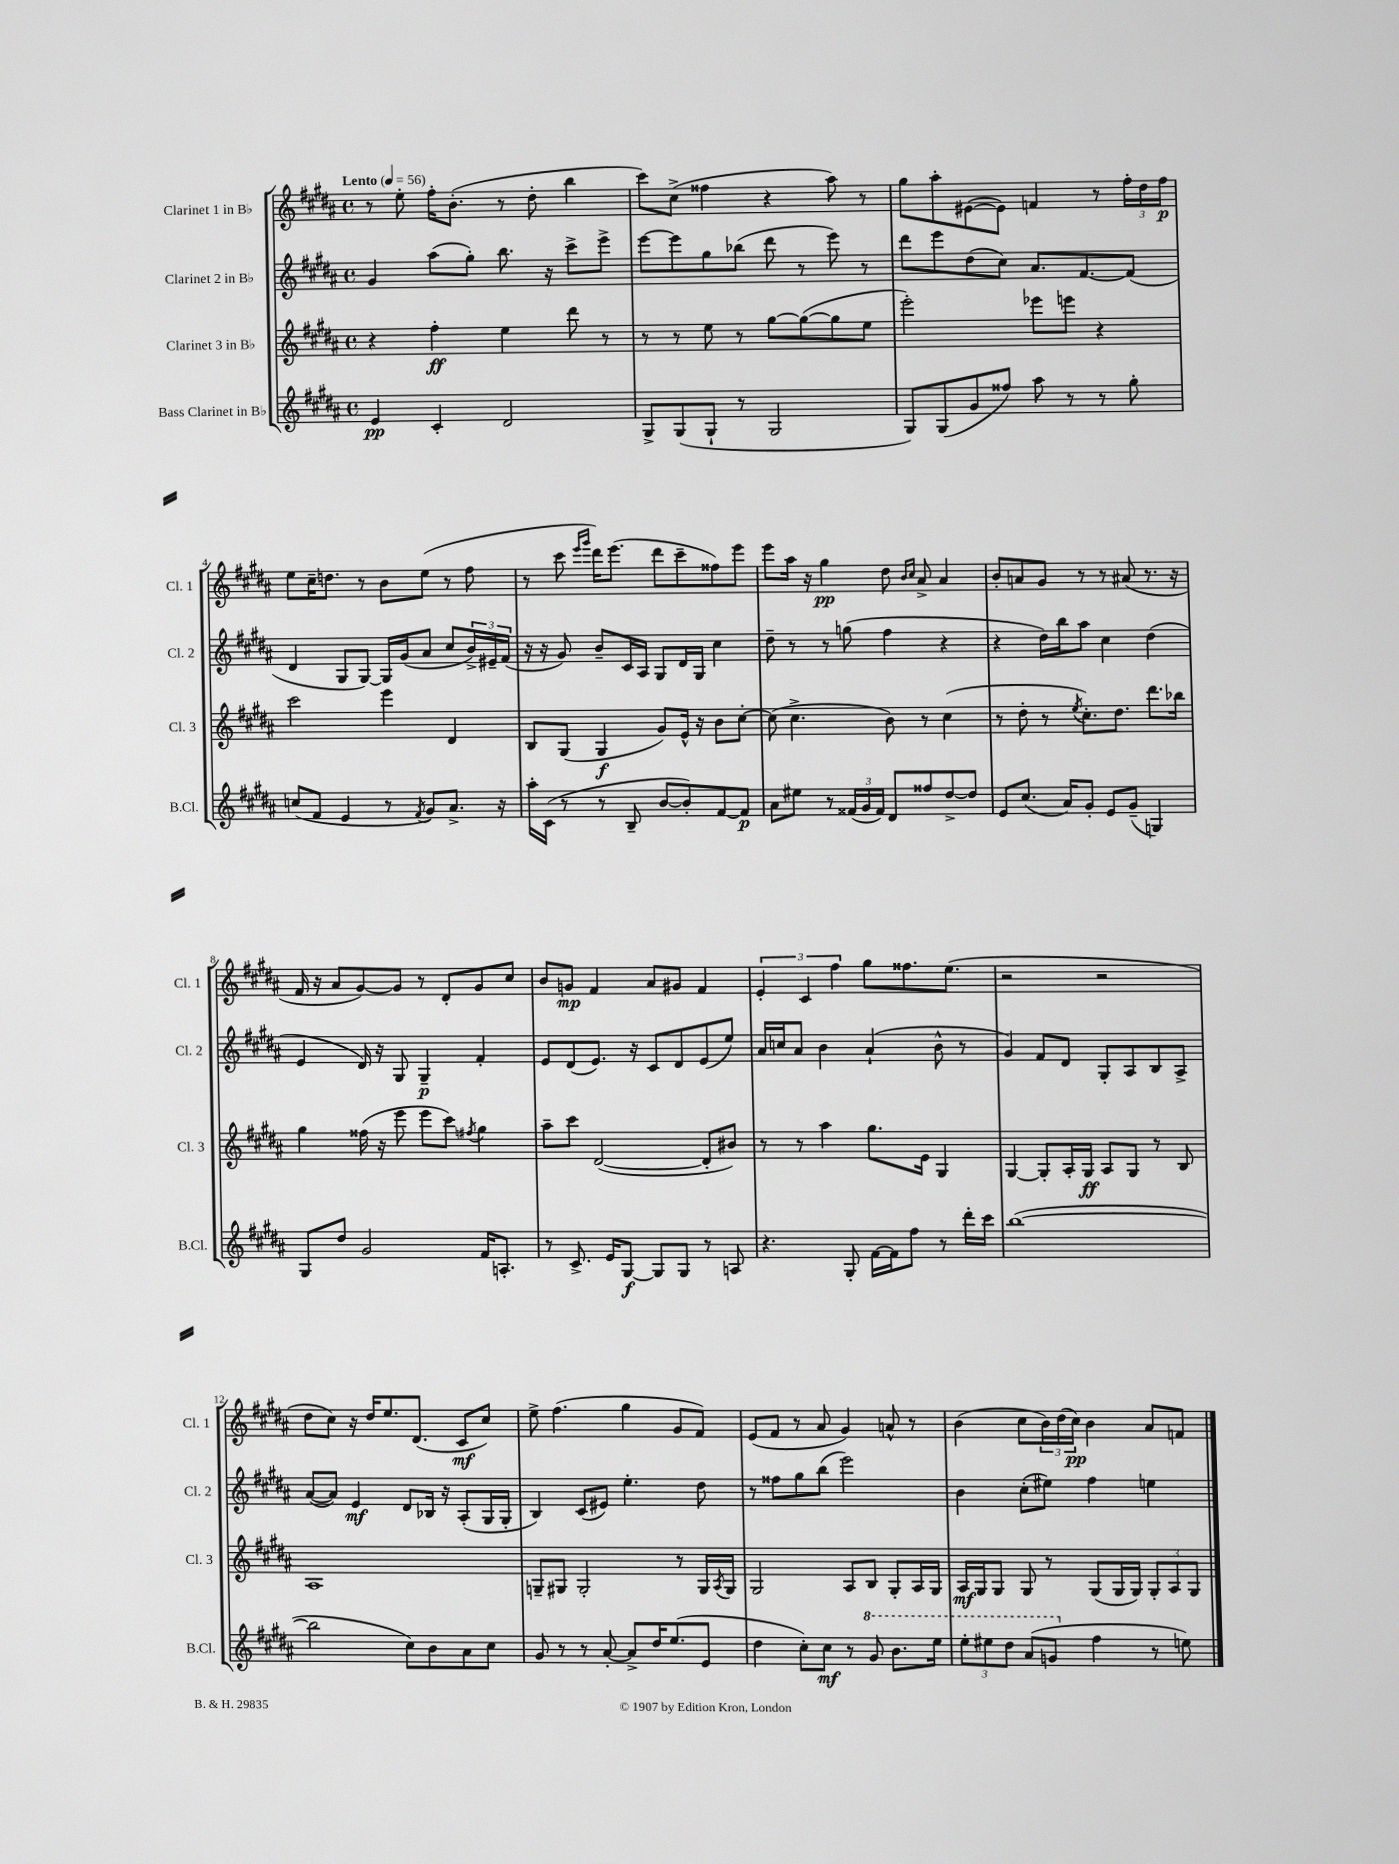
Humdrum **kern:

**kern	**dynam	**kern	**dynam	**kern	**dynam	**kern	**dynam
*part4	*part4	*part3	*part3	*part2	*part2	*part1	*part1
*staff4	*staff4	*staff3	*staff3	*staff2	*staff2	*staff1	*staff1
*I"Bass Clarinet in B♭	*	*I"Clarinet 3 in B♭	*	*I"Clarinet 2 in B♭	*	*I"Clarinet 1 in B♭	*
*I'B.Cl.	*	*I'Cl. 3	*	*I'Cl. 2	*	*I'Cl. 1	*
*clefG2	*	*clefG2	*	*clefG2	*	*clefG2	*
*k[f#c#g#d#a#]	*	*k[f#c#g#d#a#]	*	*k[f#c#g#d#a#]	*	*k[f#c#g#d#a#]	*
*M4/4	*	*M4/4	*	*M4/4	*	*M4/4	*
*met(c)	*	*met(c)	*	*met(c)	*	*met(c)	*
*MM56	*	*MM56	*	*MM56	*	*MM56	*
=1	=1	=1	=1	=1	=1	=1	=1
!	!	!	!	!	!	!LO:TX:a:B:t=Lento	!
4e/	pp	4r	.	4g#/	.	8r	.
.	.	.	.	.	.	8ee'\	.
4c#'/	.	4ff#'\	ff	(8aa#\L	.	16ff#'\KL	.
.	.	.	.	.	.	(8.b'\J	.
.	.	.	.	8gg#'\J)	.	.	.
2d#/	.	4ee\	.	8.bb\	.	8r	.
.	.	.	.	.	.	8dd#'\	.
.	.	.	.	16r	.	.	.
.	.	8ddd#\	.	8ccc#^\L	.	4bb\	.
.	.	8r	.	8eee^\J	.	.	.
=2	=2	=2	=2	=2	=2	=2	=2
8G#^/L	.	8r	.	[8eee\L	.	8ccc#\L)	.
(8G#/	.	8r	.	8eee\]	.	(8cc#^\J	.
8G#`/J	.	8ee\	.	8gg#\	.	4ff##X\	.
8r	.	8r	.	(8bb-X\J	.	.	.
2G#/	.	[8gg#\L	.	8ddd#\	.	4r	.
.	.	(8gg#\_	.	8r	.	.	.
.	.	8gg#\]	.	8eee\)	.	8aa#\)	.
.	.	8ee\J	.	8r	.	8r	.
=3	=3	=3	=3	=3	=3	=3	=3
8G#/L)	.	2eee'\)	.	8ddd#\L	.	8gg#\L	.
(8G#/	.	.	.	8eee\	.	8aa#'\	.
8g#/	.	.	.	(8dd#\	.	([8e#X\	.
8ff##X/J)	.	.	.	8cc#\J)	.	8e#\J])	.
8aa#\	.	8eee-X\L	.	8.a#/L	.	4fn/	.
8r	.	8eeen\J	.	.	.	.	.
.	.	.	.	[8.f#/	.	.	.
8r	.	4r	.	.	.	8r	.
8gg#'\	.	.	.	(8f#/J]	.	24ff#'\LL	.
.	.	.	.	.	.	24dd#\	.
.	.	.	.	.	.	24ff#\JJ	p
!!LO:LB:g=z
=4	=4	=4	=4	=4	=4	=4	=4
(8ccn/L	.	2ccc#\	.	4d#/	.	8ee\L	.
8f#/J	.	.	.	.	.	16cc#~\K	.
.	.	.	.	.	.	8.ddn\J	.
4e/	.	.	.	8G#/L	.	.	.
.	.	.	.	[8G#/J)	.	8r	.
8r	.	4eee\	.	16G#/LL]	.	8b\L	.
.	.	.	.	(16g#/J	.	.	.
8qf#/	.	.	.	.	.	.	.
8g#/L)	.	.	.	8a#/J	.	(8ee\J	.
8.a#^/J	.	4d#/	.	8cc#/L	.	8r	.
.	.	.	.	24b^/L)	.	8ff#\	.
.	.	.	.	24e#X~/	.	.	.
16r	.	.	.	.	.	.	.
.	.	.	.	(24f#/JJ	.	.	.
=5	=5	=5	=5	=5	=5	=5	=5
16aa#'\LL	.	8B/L	.	16r	.	8r	.
(16c#\JJ	.	.	.	16r	.	.	.
8r	.	(8G#/J	.	8g#/)	.	8ccc#\	.
.	.	.	.	.	.	16qqeee/LL	.
.	.	.	.	.	.	16qqggg#/JJ	.
8r	.	4G#/	f	8b~/L	.	16ddd#\KL)	.
.	.	.	.	.	.	(8.eee\J	.
8B~/	.	.	.	16c#/L	.	.	.
.	.	.	.	16A#/JJ	.	.	.
[8b/L	.	8g#/L)	.	8G#/L	.	8ddd#\L	.
8b'/])	.	16e^^/Jk	.	16d#/L	.	8ccc#~\	.
.	.	16r	.	16G#/JJ	.	.	.
[8f#/	.	8b\L	.	4cc#\	.	8ff##X\)	.
8f#/J]	p	[8cc#'\J	.	.	.	8eee\J	.
=6	=6	=6	=6	=6	=6	=6	=6
8a#\L	.	(8cc#\]	.	8dd#~\	.	8eee\L	.
8ee#X\J	.	4.cc#^\	.	8r	.	16aa#\Jk	.
.	.	.	.	.	.	16r	.
8r	.	.	.	8r	.	4gg#\	pp
(24f##X/LL	.	.	.	(8ggn\	.	.	.
24g#/	.	.	.	.	.	.	.
24f##/JJ)	.	.	.	.	.	.	.
8d#/L	.	8b\)	.	4ff#\	.	8dd#\	.
.	.	.	.	.	.	16qqb/LL	.
.	.	.	.	.	.	16qqcc#/JJ	.
8ff##X/	.	8r	.	.	.	8a#^/	.
[8dd#^/	.	(4cc#\	.	4r	.	4a#/	.
8dd#/J]	.	.	.	.	.	.	.
=7	=7	=7	=7	=7	=7	=7	=7
8e/L	.	8r	.	4r	.	8b'/L	.
(8.cc#/J	.	8dd#'\	.	.	.	8an/	.
.	.	8r	.	16dd#\LL)	.	8g#/J	.
16a#/KL)	.	.	.	16bb\J	.	.	.
.	.	8qee/	.	.	.	.	.
8g#'/J	.	8.cc#'\L)	.	8aa#\J	.	8r	.
8e/L	.	.	.	4cc#\	.	8r	.
.	.	8.dd#\J	.	.	.	.	.
(8g#~/J	.	.	.	.	.	(8a#X/	.
4Gn/)	.	8.ddd#\L	.	(4dd#\	.	8.r	.
.	.	16bb-X\Jk	.	.	.	16r	.
!!LO:LB:g=z
=8	=8	=8	=8	=8	=8	=8	=8
8G#/L	.	4gg#\	.	4e/	.	16f#/	.
.	.	.	.	.	.	16r	.
8dd#/J	.	.	.	.	.	8a#/L	.
2g#/	.	(16ff##X\	.	16d#/)	.	[8g#/)	.
.	.	16r	.	16r	.	.	.
.	.	8eee\	.	8G#/	.	8g#/J]	.
.	.	8eee\L	.	4G#~/	p	8r	.
.	.	8ccc#\J)	.	.	.	8d#'/L	.
.	.	8qff#X/	.	.	.	.	.
16f#/KL	.	4gg#\	.	4f#'/	.	8g#/	.
8.An'/J	.	.	.	.	.	.	.
.	.	.	.	.	.	8cc#/J	.
=9	=9	=9	=9	=9	=9	=9	=9
8r	.	8aa#~\L	.	8e/L	.	8b/L	.
8.c#^/	.	8ccc#\J	.	(8d#/	.	8gn/J	mp
.	.	([2d#/	.	8.e/J)	.	4f#/	.
16e/KL	.	.	.	.	.	.	.
[8G#/J	f	.	.	.	.	.	.
.	.	.	.	16r	.	.	.
8G#/L]	.	.	.	8c#/L	.	8a#/L	.
8G#/J	.	.	.	8d#/	.	8g#X/J	.
8r	.	8d#'/L]	.	(8e/	.	4f#/	.
8An/	.	8b#X/J)	.	8ee/J)	.	.	.
=10	=10	=10	=10	=10	=10	=10	=10
4.r	.	8r	.	16a#/LL	.	6e'/	.
.	.	.	.	16ccn/J	.	.	.
.	.	8r	.	8a#/J	.	.	.
.	.	.	.	.	.	6c#/	.
.	.	4aa#\	.	4b\	.	.	.
.	.	.	.	.	.	6ff#\	.
8G#'/	.	.	.	.	.	.	.
[16f#\LL	.	8.gg#\L	.	(4a#`/	.	8gg#\L	.
16f#\J]	.	.	.	.	.	.	.
8ff#\J	.	.	.	.	.	8.ff##X\	.
.	.	16e\Jk	.	.	.	.	.
8r	.	4G#/	.	8b^^\	.	.	.
.	.	.	.	.	.	(8.ee\J	.
16ddd#'\LL	.	.	.	8r	.	.	.
16ccc#\JJ	.	.	.	.	.	.	.
=11	=11	=11	=11	=11	=11	=11	=11
([1bb	.	[4G#/	.	4g#/)	.	2r	.
.	.	8G#'/L]	.	8f#/L	.	.	.
.	.	16A#'/L	.	8d#/J	.	.	.
.	.	16G#/JJ	ff	.	.	.	.
.	.	8A#/L	.	8G#'/L	.	2r	.
.	.	8G#/J	.	8A#/	.	.	.
.	.	8r	.	8B/	.	.	.
.	.	8B/	.	8A#^/J	.	.	.
!!LO:LB:g=z
=12	=12	=12	=12	=12	=12	=12	=12
2bb\]	.	1A#	.	([8a#/L	.	8dd#\L	.
.	.	.	.	8a#/J])	.	8cc#\J)	.
.	.	.	.	4e/	mf	16r	.
.	.	.	.	.	.	16dd#/KL	.
.	.	.	.	.	.	8.ee/	.
8cc#\L)	.	.	.	8d#/L	.	.	.
.	.	.	.	.	.	(8.d#/J	.
8b\	.	.	.	16B-X/Jk	.	.	.
.	.	.	.	16r	.	.	.
8a#\	.	.	.	(8A#'/L	.	8c#/L	mf
8cc#\J	.	.	.	16G#/L	.	8cc#/J)	.
.	.	.	.	16G#'/JJ	.	.	.
=13	=13	=13	=13	=13	=13	=13	=13
8g#/	.	8Gn~/L	.	4B/)	.	8ee^\	.
8r	.	8G#X/J	.	.	.	(4.ff#\	.
8r	.	2G#'/	.	(8c#/L	.	.	.
[8a#'/	.	.	.	8e#X/J)	.	.	.
8a#^/L]	.	.	.	4.ee'\	.	4gg#\	.
16dd#/K	.	.	.	.	.	.	.
(8.ee/	.	.	.	.	.	.	.
.	.	8r	.	.	.	8g#/L	.
8e/J	.	16G#/LL	.	8dd#\	.	8f#/J)	.
.	.	8qA#/	.	.	.	.	.
.	.	16G#/JJ	.	.	.	.	.
=14	=14	=14	=14	=14	=14	=14	=14
4dd#\	.	2G#/	.	8r	.	(8e/L	.
.	.	.	.	8ff##X\L	.	8f#/J	.
8cc#'\L)	.	.	.	8gg#\	.	8r	.
8cc#\J	mf	.	.	(8bb\J	.	8a#/	.
8r	.	8A#/L	.	2eee\)	.	4g#/)	.
*8va	*	*	*	*	*	*	*
8gg#/	.	8B/J	.	.	.	.	.
8.bb\L	.	8G#'/L	.	.	.	8an^^/	.
.	.	16A#/L	.	.	.	8r	.
16eee\Jk	.	16G#/JJ	.	.	.	.	.
=15	=15	=15	=15	=15	=15	=15	=15
12eee'\L	.	16A#/LL	mf	4b\	.	(4b\	.
.	.	16G#/J	.	.	.	.	.
12eee#X\	.	.	.	.	.	.	.
.	.	8G#/J	.	.	.	.	.
12ddd#\J	.	.	.	.	.	.	.
(8aa#/L	.	8G#/	.	(8cc#'\L	.	8cc#\L	.
8ggn/J	.	8r	.	8ee#X\J)	.	24b\L)	.
.	.	.	.	.	.	(24dd#\	.
.	.	.	.	.	.	24cc#\JJ)	pp
*X8va	*	*	*	*	*	*	*
4ff#\	.	(8G#/L	.	4ff#\	.	4b\	.
.	.	16G#/L	.	.	.	.	.
.	.	16G#/JJ)	.	.	.	.	.
8r	.	12G#'/L	.	4een\	.	8a#/L	.
.	.	12A#/	.	.	.	.	.
8een\)	.	.	.	.	.	8fn/J	.
.	.	12G#/J	.	.	.	.	.
==	==	==	==	==	==	==	==
*-	*-	*-	*-	*-	*-	*-	*-
